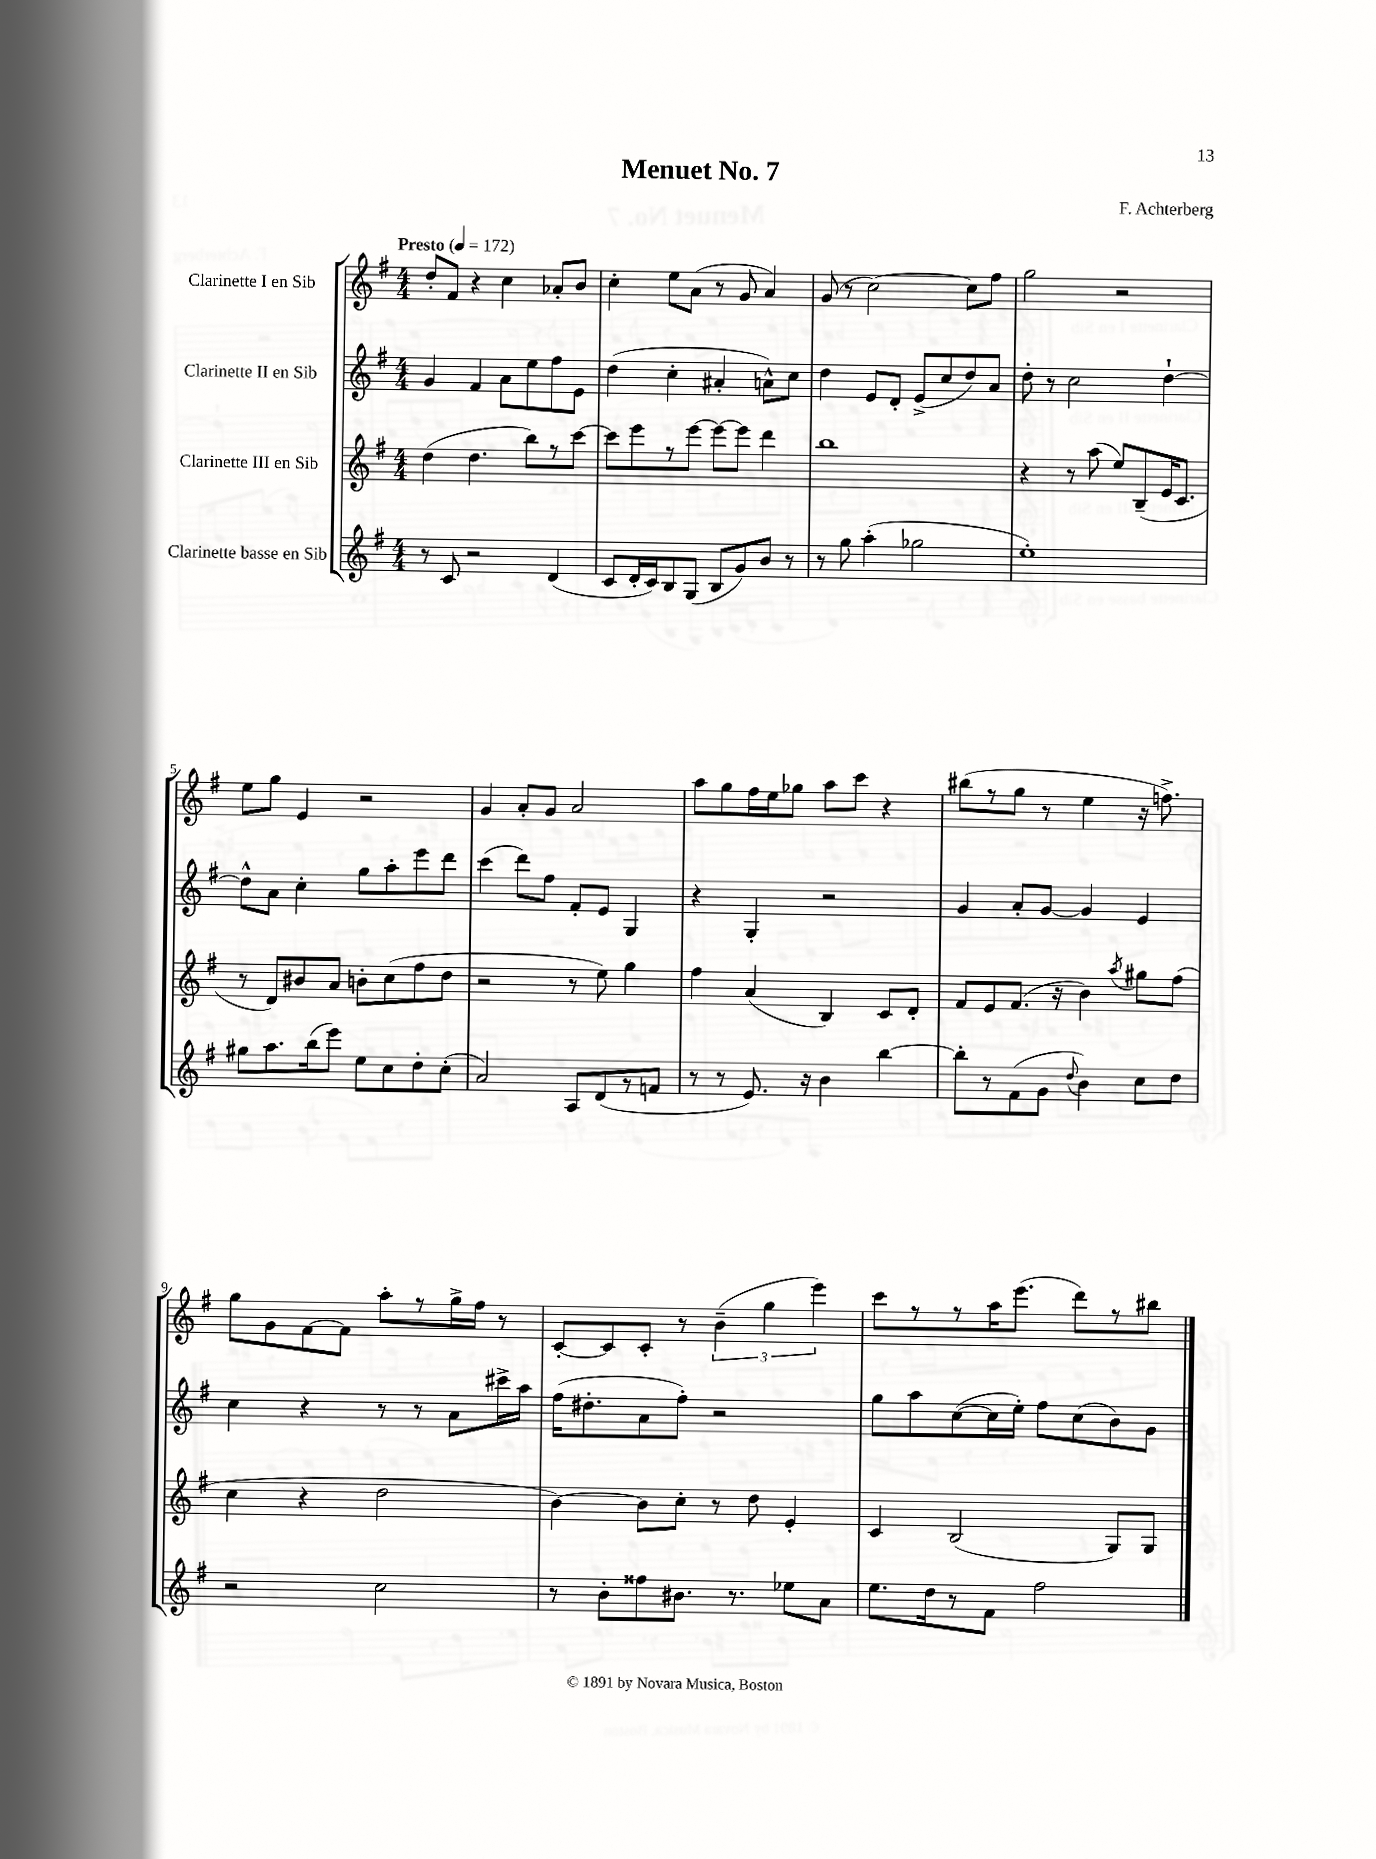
\header { title = "Menuet No. 7" composer = "F. Achterberg" }
<<
\new StaffGroup <<
\new Staff = "s0" \with { instrumentName = "Clarinette I en Sib" } {
    \clef treble \key g \major \numericTimeSignature \time 4/4 \tempo "Presto" 4 = 172
    \autoBeamOff d''8[-. fis'8] r4 c''4 aes'8[-. b'8] |
    c''4-. e''8[ a'8]( r8 g'8 a'4) |
    g'8( r8 c''2~) c''8[ fis''8] |
    g''2 r2 |
    e''8[ g''8] e'4 r2 |
    g'4 a'8[-. g'8] a'2 |
    a''8[ g''8 fis''16 e''16 ges''8] a''8[ c'''8] r4 |
    bis''8[( r8 g''8] r8 e''4 r16 f''8.->) |
    g''8[ g'8 fis'8~ fis'8] a''8[-. r8 g''16-> fis''16] r8 |
    c'8[~-. c'8 c'8]-. r8 \tuplet 3/2 { b'4--( g''4 e'''4) } |
    c'''8[ r8 r8 a''16 e'''8.]( d'''8[) r8 bis''8] \bar "|." |
}
\new Staff = "s1" \with { instrumentName = "Clarinette II en Sib" } {
    \clef treble \key g \major \numericTimeSignature \time 4/4
    \autoBeamOff g'4 fis'4 a'8[ e''8 fis''8 e'8] |
    d''4( c''4-. ais'4-. a'8[-^) c''8] |
    d''4 e'8[ d'8]-. e'8[->( c''8 d''8) a'8] |
    d''8-. r8 c''2 d''4~-! |
    d''8[-^ a'8] c''4-. g''8[ a''8-. e'''8 d'''8] |
    c'''4( d'''8[) fis''8] fis'8[-. e'8] g4 |
    r4 g4-. r2 |
    g'4 a'8[-. g'8]~ g'4 e'4 |
    c''4 r4 r8 r8 a'8[ cis'''16-> a''16] |
    fis''16[( dis''8.-. a'8 fis''8]-.) r2 |
    g''8[ a''8 c''8~( c''16 e''16]-.) fis''8[ c''8( b'8) g'8] \bar "|." |
}
\new Staff = "s2" \with { instrumentName = "Clarinette III en Sib" } {
    \clef treble \key g \major \numericTimeSignature \time 4/4
    \autoBeamOff d''4( d''4. b''8[) r8 c'''8]~ |
    c'''8[ e'''8 r8 e'''8]~ e'''8[~ e'''8] d'''4 |
    b''1 |
    r4 r8 a''8( e''8[) b8--( e'16 c'8.] |
    r8 d'8[) bis'8 a'8] b'8[-. c''8( fis''8 d''8] |
    r2 r8 e''8) g''4 |
    fis''4 a'4( b4) c'8[ d'8]-. |
    fis'8[ e'8 fis'8.]( r16 b'4) \acciaccatura { a''8 } gis''8[ fis''8]( |
    c''4 r4 d''2 |
    b'4~) b'8[ c''8]-. r8 d''8 e'4-. |
    c'4 b2( g8[) g8] \bar "|." |
}
\new Staff = "s3" \with { instrumentName = "Clarinette basse en Sib" } {
    \clef treble \key g \major \numericTimeSignature \time 4/4
    \autoBeamOff r8 c'8 r2 d'4( |
    c'8[ d'16-. c'16) b8 g8]( b8[ g'8) b'8] r8 |
    r8 g''8 a''4-.( ges''2 |
    e''1-.) |
    gis''8[ a''8. b''16( e'''8]) e''8[ c''8 d''8-. c''8]-.( |
    a'2) a8[ d'8( r8 f'8] |
    r8 r8 e'8.) r16 b'4 b''4~ |
    b''8[-. r8 fis'8( g'8] \appoggiatura { d''8 } b'4) c''8[ d''8] |
    r2 c''2 |
    r8 b'8[-. fisis''8 bis'8.] r8. ees''8[ a'8] |
    e''8.[ d''16 r8 fis'8] fis''2 \bar "|." |
}
>>
>>
